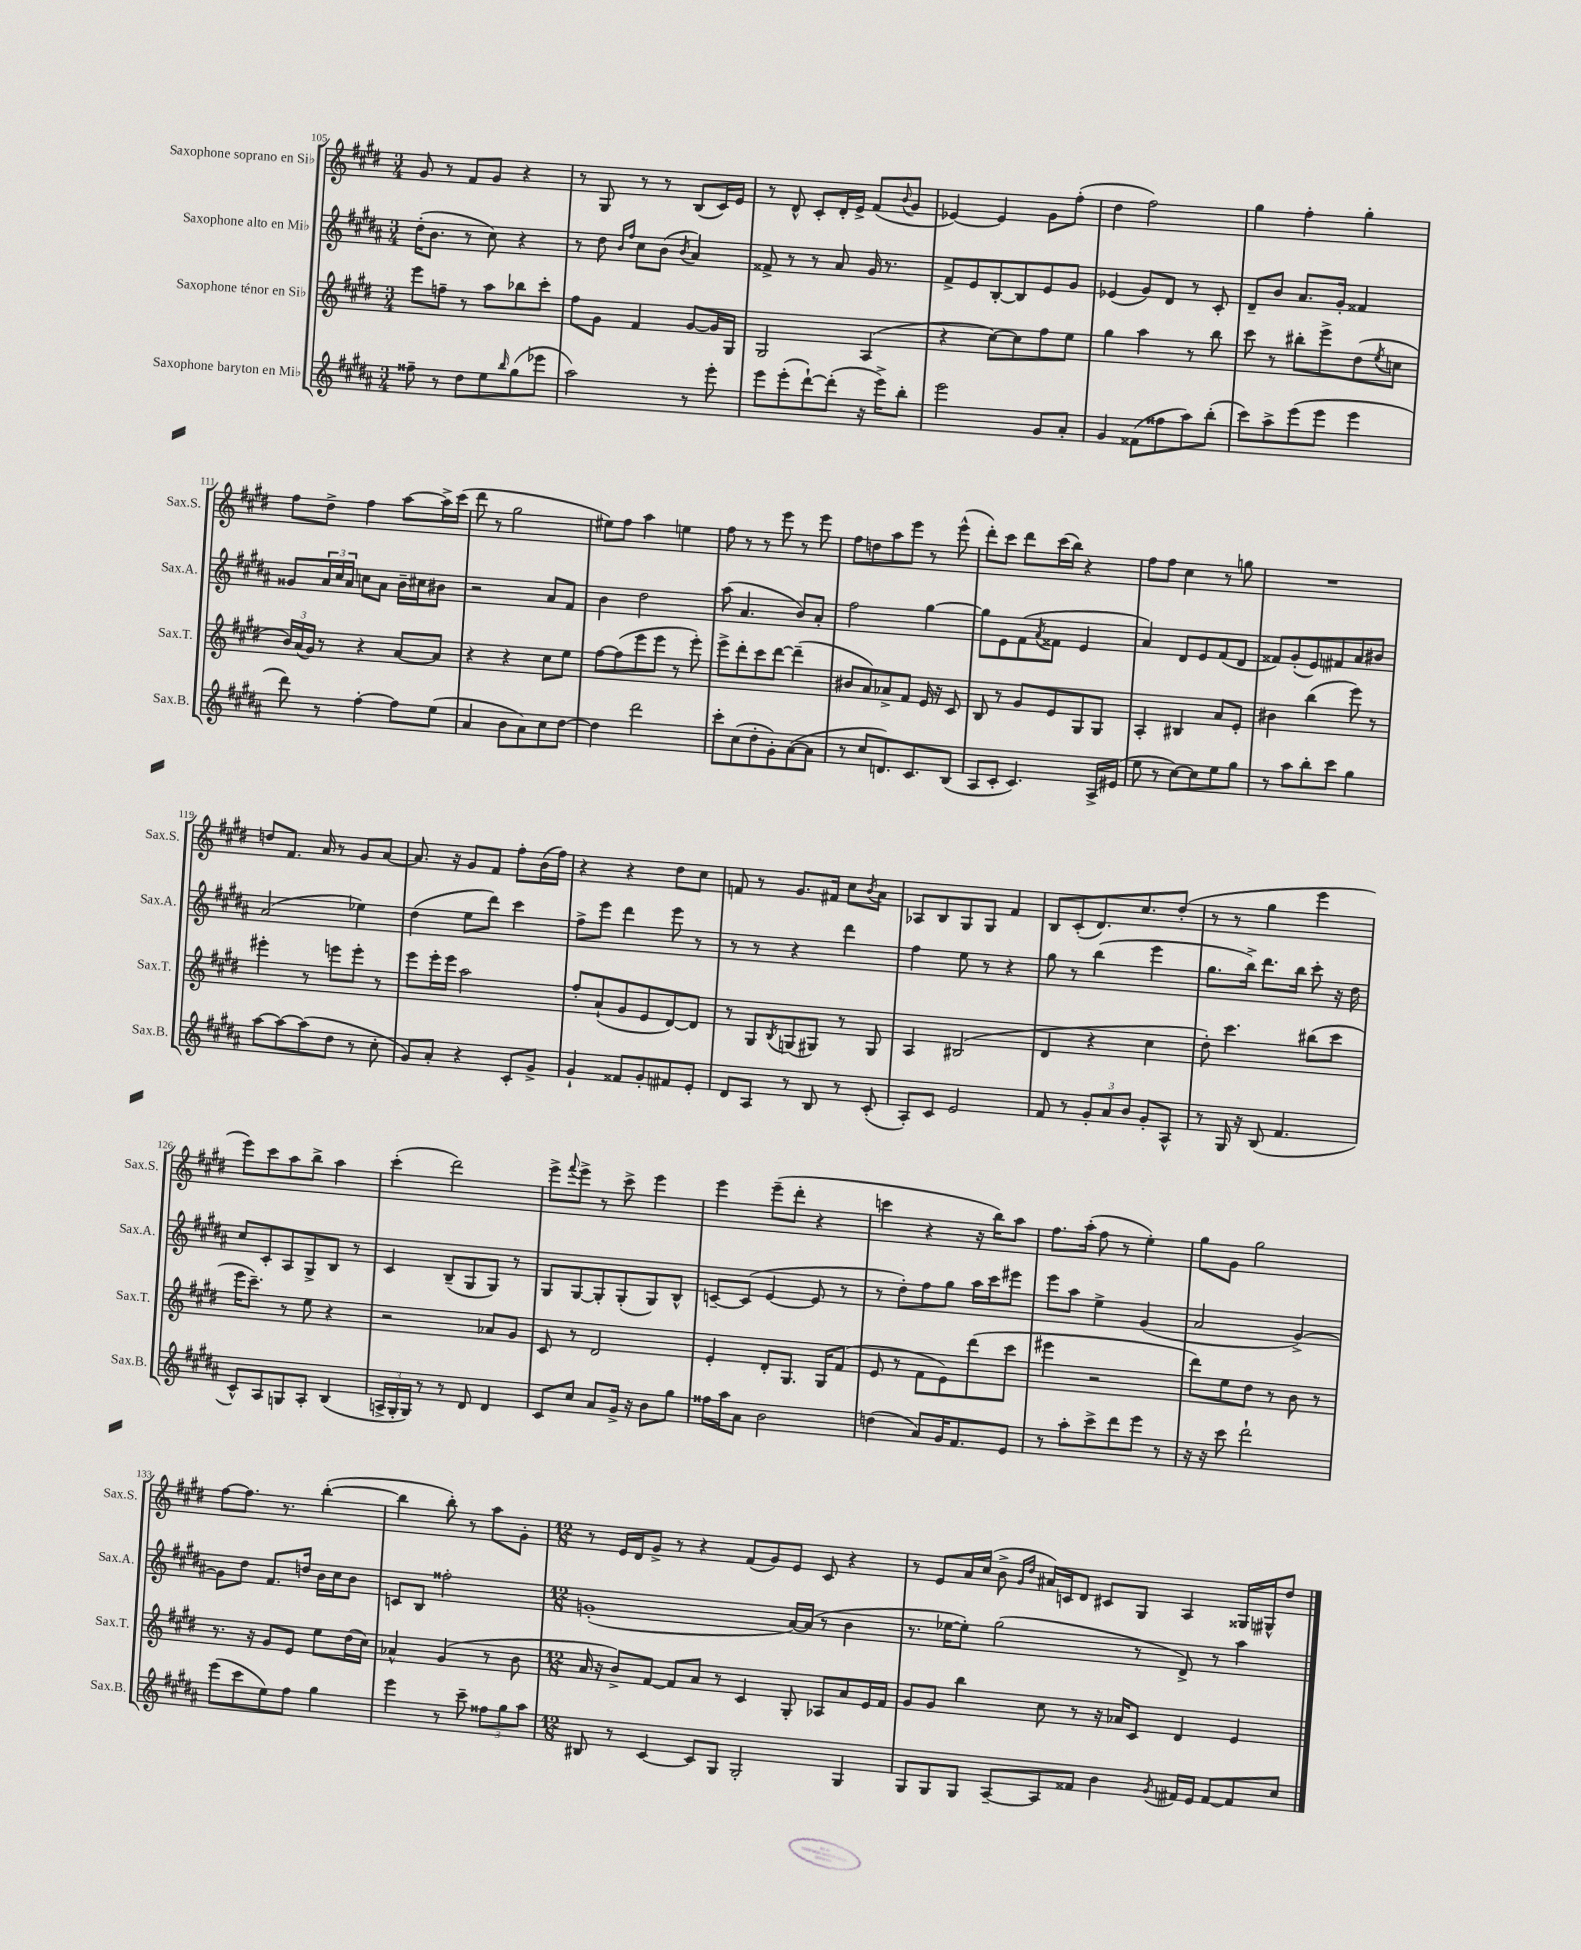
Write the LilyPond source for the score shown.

<<
\new StaffGroup <<
\new Staff = "s0" \with { instrumentName = "Saxophone soprano en Sib" shortInstrumentName = "Sax.S." } {
    \clef treble \key e \major \numericTimeSignature \time 3/4
    gis'8 r8 fis'8 gis'8 r4 |
    r8 gis8 r8 r8 b8( cis'16) e'16 |
    r8 dis'8-^ cis'8-. dis'16-. e'16-> fis'8( \appoggiatura { b'8 } gis'8 |
    ees'4~) ees'4 gis'8 fis''8-.( |
    dis''4 fis''2) |
    gis''4 fis''4-. gis''4-. |
    fis''8 dis''8-> fis''4 a''8~ a''16-> cis'''16( |
    dis'''8 r8 gis''2 |
    eis''8) fis''8 a''4 e''4 |
    fis''8 r8 r8 e'''8 r8 e'''8 |
    fis''8 d''8 a''8 e'''8 r8 e'''8-^( |
    dis'''8-.) cis'''8 dis'''8 cis'''16( b''16) r4 |
    fis''8 fis''8 cis''4 r8 g''8 |
    R2. |
    d''8 fis'8. a'16 r8 gis'8 a'8~ |
    a'8. r16 gis'8 fis'8 fis''8-. b'16( fis''16) |
    r4 r4 dis''8 cis''8 |
    f'8 r8 gis'8. fis'16 cis''8 \acciaccatura { b'8 } a'8 |
    aes8 b8 gis8 gis8 fis'4 |
    b8 cis'8-.( dis'8.) cis''8. dis''8-.( |
    r8 r8 gis''4 e'''4 |
    e'''8) cis'''8 a''8 b''8-> a''4 |
    cis'''4-.( dis'''2) |
    e'''8-> \appoggiatura { fis'''8 } e'''8-> r8 cis'''8-> e'''4 |
    e'''4 e'''8--( dis'''8-. r4 |
    c'''4 r4 r16 b''16) a''8 |
    fis''8. a''16-.( fis''8 r8 e''4-.) |
    gis''8 gis'8 gis''2 |
    fis''8~ fis''8. r8. b''4~-.( |
    b''4 b''8-.) r8 a''8 gis'8-. |
    \numericTimeSignature \time 12/8 r8 e'16 dis'16 gis'8-> r8 r4 fis'8( gis'8) e'8 cis'8 r4 |
    r8 e'8 a'16 cis''16( b'8-> \grace { gis'16 dis''16 } ais'16) c'16 dis'8 cis'8 gis8 a4 gisis16 gis16-^ dis''8 \bar "|." |
}
\new Staff = "s1" \with { instrumentName = "Saxophone alto en Mib" shortInstrumentName = "Sax.A." } {
    \clef treble \key b \major \numericTimeSignature \time 3/4
    dis''16-.( b'8. r8 cis''8) r4 |
    r8 dis''8 \grace { b'16 fis''16 } cis''8 b'8( \acciaccatura { b'8 } ais'4) |
    fisis'8-> r8 r8 ais'8 gis'16 r8. |
    fis'8-> e'8 b8~-. b8 e'8 gis'8 |
    ees'4( gis'8) dis'8 r8 cis'8-. |
    dis'8-- b'8 ais'8. gis'16-. fisis'4 |
    gisis'8 \tuplet 3/2 { ais'16 cis''16 ais'16 } c''8 ais'8 b'16-- cis''16 bis'8 |
    r2 ais'8 fis'8 |
    b'4 dis''2 |
    ais''8( ais'4. b'8) ais'8-. |
    fis''2 gis''4~ |
    gis''8 e'8 fis'8( \acciaccatura { ais'8 } fisis'8 e'4 |
    ais'4) dis'8 e'8 fis'8( dis'8 |
    fisis'8) gis'8-.( e'8) fis'8 ais'8 bis'8 |
    ais'2( ees''4) |
    dis''4( e''8 dis'''8) cis'''4 |
    fis''8-> e'''8 dis'''4 e'''8 r8 |
    r8 r8 r4 dis'''4 |
    fis''4 e''8 r8 r4 |
    gis''8 r8 b''4( e'''4 |
    gis''8. b''16->) dis'''8. b''16 cis'''8-. r16 dis''16 |
    cis''8 cis'8-. ais8 gis8-> b8 r8 |
    cis'4 b8--( gis8 gis8) r8 |
    gis8 gis8~ gis8-. gis8-.( gis8) b8-^ |
    c'8~-- c'8( e'4~ e'8 r8 |
    r8 dis''8-.) fis''8 gis''8 ais''16 cis'''16 eis'''8 |
    e'''8 ais''8 e''4-> gis'4( |
    ais'2 gis'4~->) |
    gis'8 dis''8 fis'8. d''16 b'16 cis''16 b'8 |
    c'8 b8 fisis''2-. |
    \numericTimeSignature \time 12/8 g'1-.( ais'16~) ais'16( r8 b'4 |
    r8. ees''16~ ees''8-.) gis''2( r8 dis'8->) r8 ais''4 \bar "|." |
}
\new Staff = "s2" \with { instrumentName = "Saxophone ténor en Sib" shortInstrumentName = "Sax.T." } {
    \clef treble \key e \major \numericTimeSignature \time 3/4
    e'''8 f''8-- r8 a''8 bes''8 cis'''8-. |
    fis''8 gis'8 fis'4 gis'8~ gis'16 gis16 |
    gis2 a4( |
    r4 cis''8~) cis''8 fis''8 e''8 |
    gis''4 a''4 r8 b''8 |
    cis'''8 r8 bis''8-. e'''8-> dis''8( \acciaccatura { e''8 } c''8 |
    \tuplet 3/2 { b'16) a'16( gis'16) } r8 r4 a'8~ a'8 |
    r4 r4 cis''8 e''8 |
    fis''8~ fis''8( e'''8 e'''8 r8 e'''8-.) |
    e'''8-> dis'''8-. cis'''8 dis'''8~ dis'''4--( |
    bis'8 a'8) aes'8-> fis'8 e'16 r16 cis'8 |
    b8 r8 gis'8 e'8 gis8 gis8 |
    a4-. bis4 a'8 e'8-. |
    bis'4 b''4( e'''8) r8 |
    eis'''4-. r8 e'''8 e'''8-. r8 |
    e'''8 e'''16-. e'''16 a''2 |
    fis''8-. a'8-!( gis'8 e'8 dis'8~) dis'8 |
    r8 gis8 \acciaccatura { b8 } g8( gis8) r8 gis8 |
    a4 bis2( |
    dis'4 r4 cis''4 |
    dis''8-.) cis'''4. bis''8( cis'''8 |
    e'''16 cis'''8.--) r8 e''8 r4 |
    r2 aes'8 gis'8 |
    cis'8 r8 dis'2 |
    e'4-. dis'8-. gis8. gis16 fis'8( |
    e'8 r8 fis'8 e'8) dis'''8( cis'''8 |
    eis'''4 r2 |
    dis'''8) e''8 dis''8 r8 b'8 r8 |
    r8. r16 gis'8 e'8 e''8 dis''16( cis''16) |
    aes'4-^ gis'4( r8 b'8 |
    \numericTimeSignature \time 12/8 a'16 r16 b'8->) fis'8~ fis'8 a'8 r8 cis'4 gis8-. aes8 a'8 e'16 fis'16 |
    gis'8 gis'8 b''4 cis''8 r8 r16 aes'16 cis'8 dis'4 e'4 \bar "|." |
}
\new Staff = "s3" \with { instrumentName = "Saxophone baryton en Mib" shortInstrumentName = "Sax.B." } {
    \clef treble \key b \major \numericTimeSignature \time 3/4
    fisis''8-- r8 dis''8 e''8 \grace { b''16 } gis''8( ees'''8 |
    ais''2) r8 e'''8-. |
    e'''8 e'''8-.( dis'''8~-!) dis'''8-.( r16 e'''16->) b''8-. |
    e'''2 gis'8 ais'8-. |
    gis'4 fisis'8( fisis''8 ais''8) b''8-.( |
    cis'''8) ais''8-> e'''8( e'''8 e'''4 |
    dis'''8) r8 fis''4~-. fis''8 e''8( |
    ais'4 b'8 ais'8) cis''8 dis''8~ |
    dis''4 dis'''2 |
    cis'''8-. cis''8( dis''8-. gis'8-.) ais'8~( ais'8 |
    r8 cis''8 d'8.) cis'8. b8( |
    ais8 cis'8-. cis'4.) ais16-> eis'16( |
    e''8 r8 cis''8~) cis''8 e''8 gis''8 |
    r8 ais''8 b''8-. cis'''8 gis''4 |
    ais''8~ ais''8~ ais''8( dis''8 r8 cis''8-. |
    gis'8) ais'8-. r4 cis'8-. gis'8-> |
    gis'4-! fisis'8 gis'8-. fis'8 e'8-. |
    dis'8 ais8 r8 b8 r8 cis'8-.( |
    ais8-.) cis'8 e'2 |
    fis'8 r8 \tuplet 3/2 { gis'8-. ais'8 b'8 } gis'8-. ais8-^ |
    r8 gis16 r16 b8( fis'4. |
    cis'8-^) ais8 g8 ais8-. b4( |
    \tuplet 3/2 { a16-> gis16-. gis16) } r8 r8 dis'8 dis'4 |
    cis'8 cis''8 ais'8 gis'16-> r16 b'8 gis''8 |
    fisis''16 ais''16 ais'8 b'2 |
    d''4( ais'8) gis'16 fis'8. e'8 |
    r8 ais''8-. cis'''8-> dis'''8 e'''8 r8 |
    r16 r16 cis'''8 dis'''2-! |
    e'''8( cis'''8 e''8) fis''8 gis''4 |
    e'''4 r8 cis'''8-- \tuplet 3/2 { fisis''8 gis''8 ais''8 } |
    \numericTimeSignature \time 12/8 bis8 r8 cis'4~ cis'8 gis8 gis2-. gis4 |
    gis8 gis8 gis8 ais8~-- ais8 fisis'8 b'4 \acciaccatura { gis'8 } fis'16 e'16 fis'8~ fis'8 cis''8 \bar "|." |
}
>>
>>
\layout { \context { \Score currentBarNumber = #105 } }
